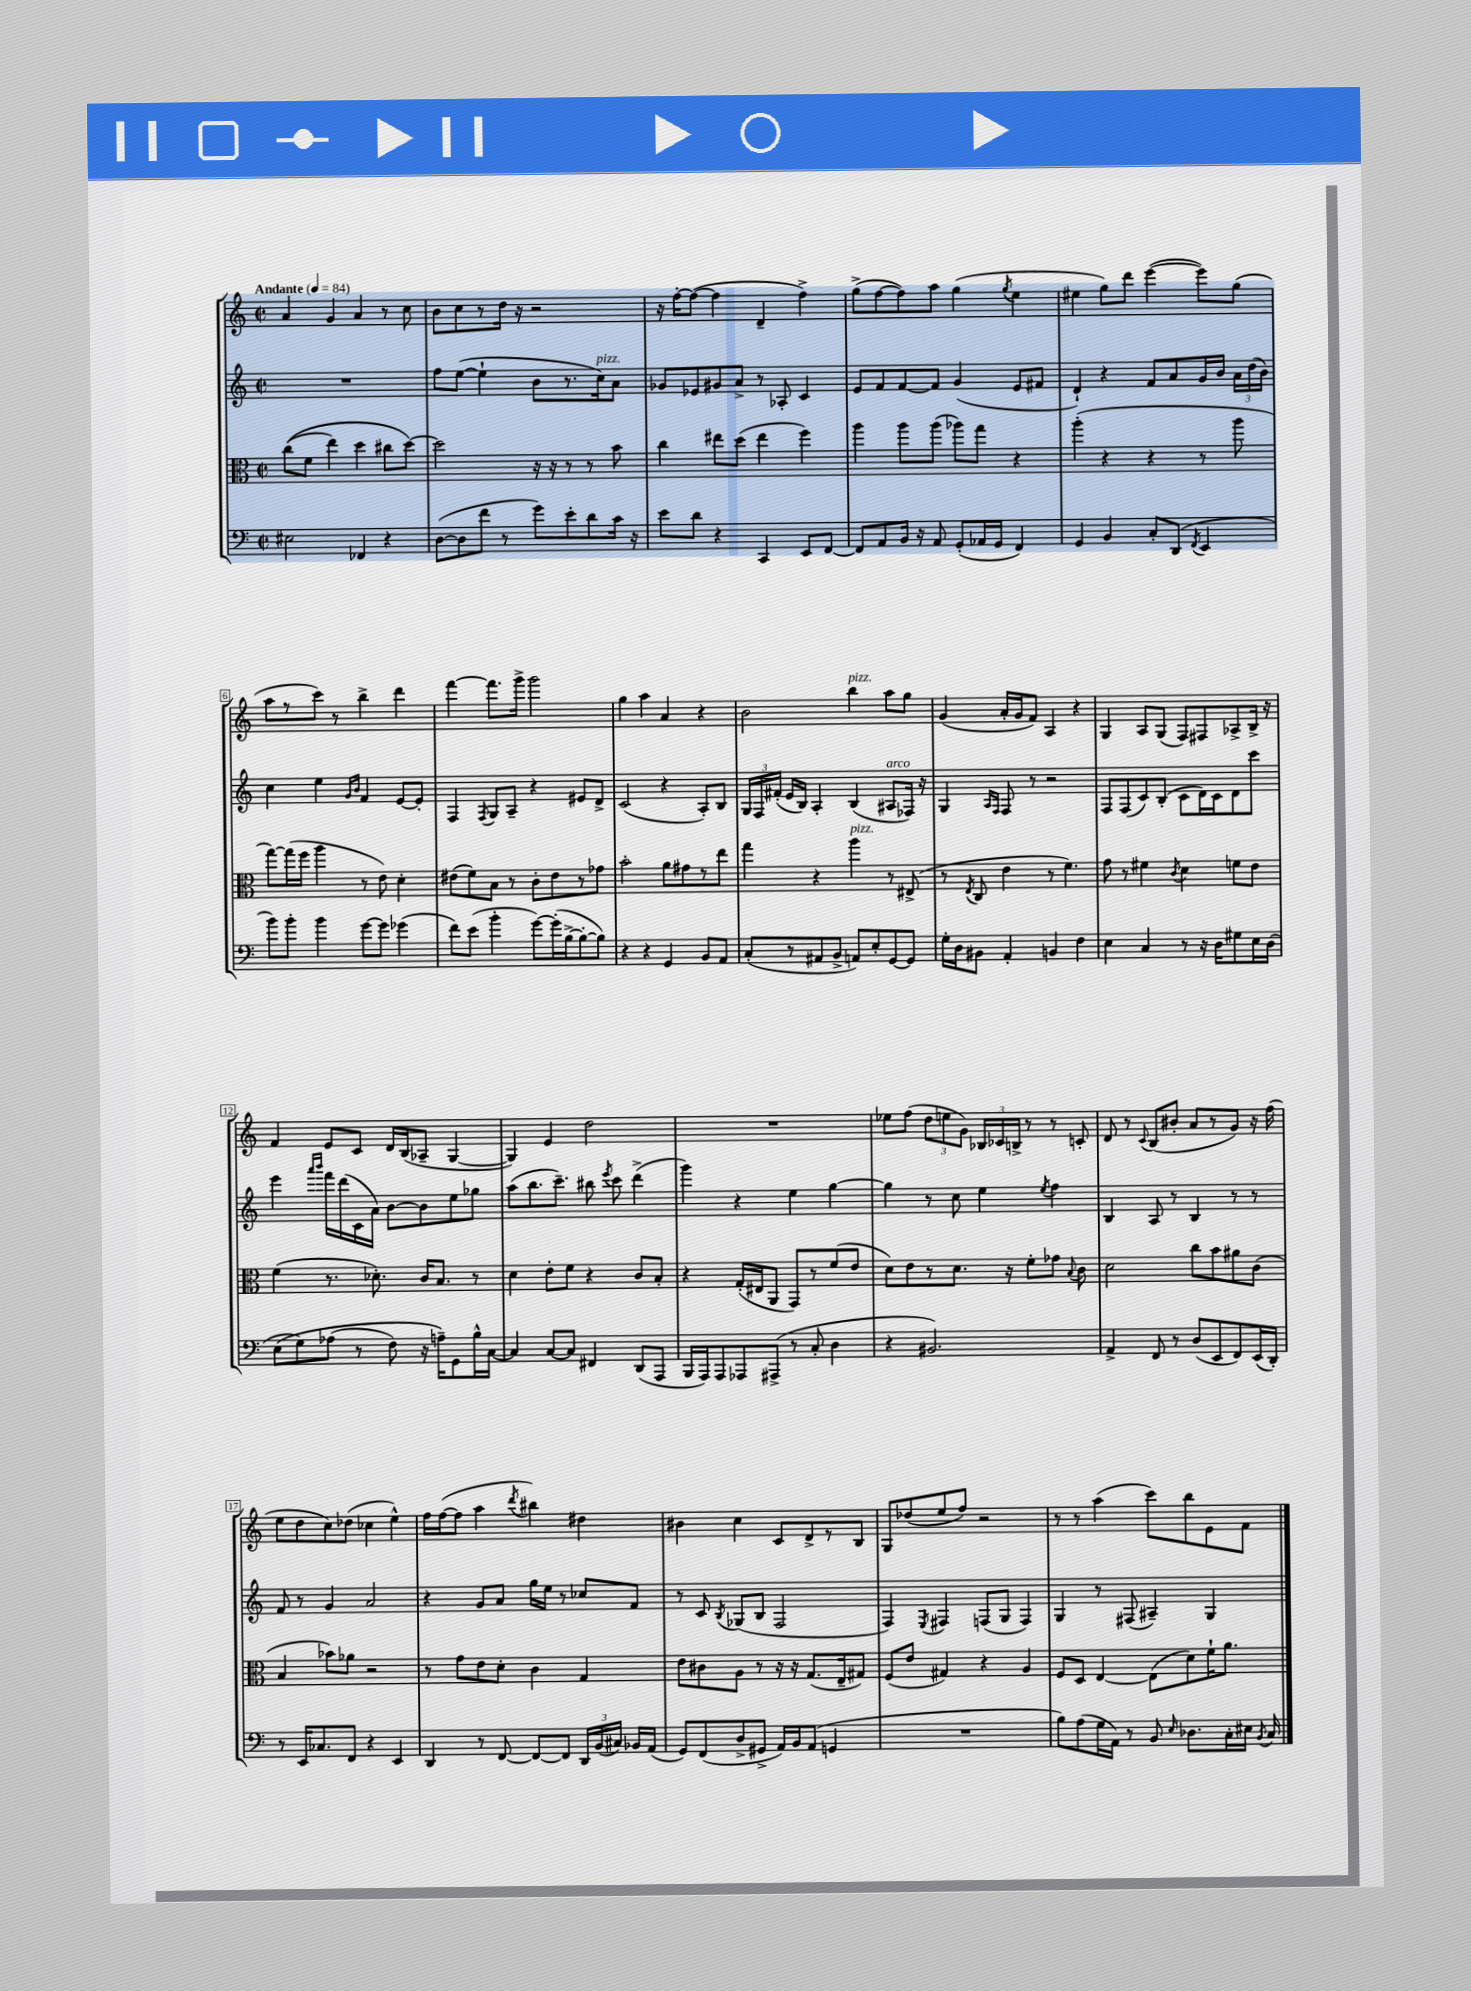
<<
\new StaffGroup <<
\new Staff = "s0" {
    \clef treble \key c \major \defaultTimeSignature \time 2/2 \tempo "Andante" 4 = 84
    \autoBeamOff a'4 g'4 a'4 r8 c''8 |
    b'8[ c''8 r8 d''16] r16 r2 |
    r16 f''16[~-. f''8]~( f''4 d'4-- f''4->) |
    g''8[->( f''8~ f''8) a''8] g''4( \acciaccatura { g''8 } e''4 |
    eis''4 g''8[) d'''8] e'''4~( e'''8[) g''8]( |
    a''8[ r8 c'''8]) r8 b''4-> d'''4 |
    f'''4~ f'''8.[ g'''16]-> g'''2 |
    g''4 a''4 a'4 r4 |
    b'2 b''4^\markup { \italic "pizz." } a''8[ g''8] |
    g'4( a'16[-. g'16 f'8]) a4 r4 |
    g4 a8[ g8]( f8[) fis8 aes8-> b16]-> r16 |
    f'4 e'8[ c'8] d'16[ b16( aes8]-- g4~ |
    g4) e'4 d''2 |
    R1 |
    ees''8[ f''8]( \tuplet 3/2 { d''8[ e''8 g'8]) } \tuplet 3/2 { bes16[ ces'16 b16]-> } r8 r8 c'8-. |
    d'8 r8 \appoggiatura { c'8 } b8[( bis'8]-. a'8[ r8 g'8]) r16 f''16( |
    e''8[ d''8 c''8) des''8]( ces''4 e''4-^) |
    f''16[ f''16~( f''8] a''4 \acciaccatura { d'''8 } bis''4) dis''4 |
    bis'4 c''4 c'8[ d'8-> r8 b8] |
    g8[ des''8( e''8 f''8]) r2 |
    r8 r8 a''4( c'''8[) b''8 e'8 f'8] \bar "|." |
}
\new Staff = "s1" {
    \clef treble \key c \major \defaultTimeSignature \time 2/2
    \autoBeamOff R1 |
    f''8[ e''8]~( e''4-! b'8[ r8. c''16^\markup { \italic "pizz." }) a'8] |
    ges'8[ ees'8 gis'8 a'8]-> r8 aes8-. c'4 |
    e'8[ f'8 f'8~ f'8] g'4( e'8[ fis'8] |
    d'4-!) r4 f'8[ a'8 g'16 b'16] \tuplet 3/2 { a'16[ d''16( b'16]) } |
    c''4 e''4 \grace { g'16[ b'16] } f'4 e'8[~ e'8]-. |
    f4 \acciaccatura { f8 } g8[ a8]-- r4 eis'8[ d'8]-> |
    c'2( r4 a8[-.) b8] |
    \tuplet 3/2 { g16[ f16 fis'16]-.( } e'16[ b16]) a4-. b4( ais8[^\markup { \italic "arco" } fes16]) r16 |
    g4 \grace { a16[ f16] } f8 r8 r2 |
    f8[ f8( c'8) b8]-.( c'8[ d'16) c'16 d'8 c'''8] |
    e'''4 \grace { a'''16[ b'''16] } f'''16[ d'''16( c'16 a'16]) b'8[~ b'8 e''8 ges''8] |
    a''8[( b''8. c'''8.]--) bis''8 \acciaccatura { e'''8 } c'''8 d'''4->( |
    g'''4) r4 e''4 g''4~ |
    g''4 r8 c''8 e''4 \acciaccatura { e''8 } f''4 |
    b4 a8 r8 b4 r8 r8 |
    f'8 r8 g'4 a'2 |
    r4 g'8[ a'8] g''16[ e''16] r8 ces''8[ f'8] |
    r8 c'8 \acciaccatura { b8 } ges8[( b8] f2 |
    f4) \acciaccatura { e8 } fis4 f8[( g8] f4) |
    g4 r8 fis8( ais4--) g4 \bar "|." |
}
\new Staff = "s2" {
    \clef alto \key c \major \defaultTimeSignature \time 2/2
    \autoBeamOff c''8[(\( f'8] e''4) d''4 cis''8[ d''8]~\) |
    d''2 r16 r16 r8 r8 b'8 |
    c''4 eis''8[ d''8]( eis''4 f''4) |
    a''4 a''8[ a''8]( aes''8[) g''8] r4 |
    a''4-.( r4 r4 r8 a''8 |
    g''8[~) g''16( f''16] a''4 r8 e'8) d'4-. |
    eis'8[( f'8) b8] r8 c'8[-. eis'8 r8 ges'8] |
    b'2-. a'8[ gis'8 r8 e''8] |
    g''4 r4 a''4^\markup { \italic "pizz." } r8 eis8->( |
    r8 \acciaccatura { e8 } c8 e'4 r8 f'4.) |
    g'8 r8 fis'4 \acciaccatura { c'8 } d'4 f'8[ e'8] |
    f'4( r8. des'8.-.) c'16[ b8.] r8 |
    d'4 e'8[-. f'8] r4 c'8[ b8]-. |
    r4 g16[-.( eis16 a,8] g,8[) r8 f'8( e'8] |
    d'8[) e'8 r8 d'8.] r16 f'8[-. ges'8] \appoggiatura { b8 } c'8 |
    d'2 c''8[ b'8 ais'8 c'8]( |
    b4 bes'8[) aes'8] r2 |
    r8 g'8[ e'8 d'8]-. c'4 g4 |
    e'8[ cis'8 a8] r8 r16 r16 g8.[( e16-- gis8]) |
    f8[( e'8] gis4) r4 a4 |
    f8[ d8] e4~ e8[( d'8) f'16-! a'8.] \bar "|." |
}
\new Staff = "s3" {
    \clef bass \key c \major \defaultTimeSignature \time 2/2
    \autoBeamOff eis2 fes,4 r4 |
    d8[~( d8 f'8] r8 g'8[) e'8-. d'8 c'16] r16 |
    e'8[ d'8] r4 c,4 e,8[ f,8]~ |
    f,8[ a,8 b,16] r16 a,8 g,8[-.( aes,16 g,16] f,4) |
    g,4 b,4 c8[-. d,8]( \acciaccatura { f,8 } e,4 |
    b'8[) b'8]-. b'4 g'8[~ g'8] ges'4( |
    f'8[) e'8]( b'4-. g'8[~) g'16-.( b16~-> b8~-. b8]) |
    r4 r4 g,4 b,8[ a,8] |
    c8[-.( r8 ais,8 b,8]-> a,8[) e8-. g,8~ g,8] |
    g16[-. d16 bis,8] a,4-. b,4 f4 |
    e4 c4 r8 r16 d16[ gis8 e16 d16]( |
    e8[\( g8) aes8]( r8 f8) r16 a16[--\) g,8 b16-^ c16]~ |
    c4 c8[~ c8] fis,4 d,8[( a,,8] |
    b,,16[ a,,16) a,,8 aes,,8 ais,,8]->( r8 c8-. d4 |
    r4 bis,2.) |
    a,4-> f,8 r8 d8[( e,8 f,8) e,16( d,16]-.) |
    r8 e,16[ ces8. f,8] r4 e,4 |
    d,4 r8 f,8~ f,8[~ f,8] \tuplet 3/2 { d,16[ b,16( cis16]) } bes,16[ a,16]( |
    g,8[) f,8( d8-> gis,8]-> a,16[) b,16 a,8]( g,4 |
    R1 |
    b8[) a8( g16 a,16]) r8 b,8 \grace { e16 } des8.[ c16-. eis16] \acciaccatura { b,8 } c16 \bar "|." |
}
>>
>>
\layout { \context { \Score \override BarNumber.stencil = #(make-stencil-boxer 0.1 0.3 ly:text-interface::print) } }
